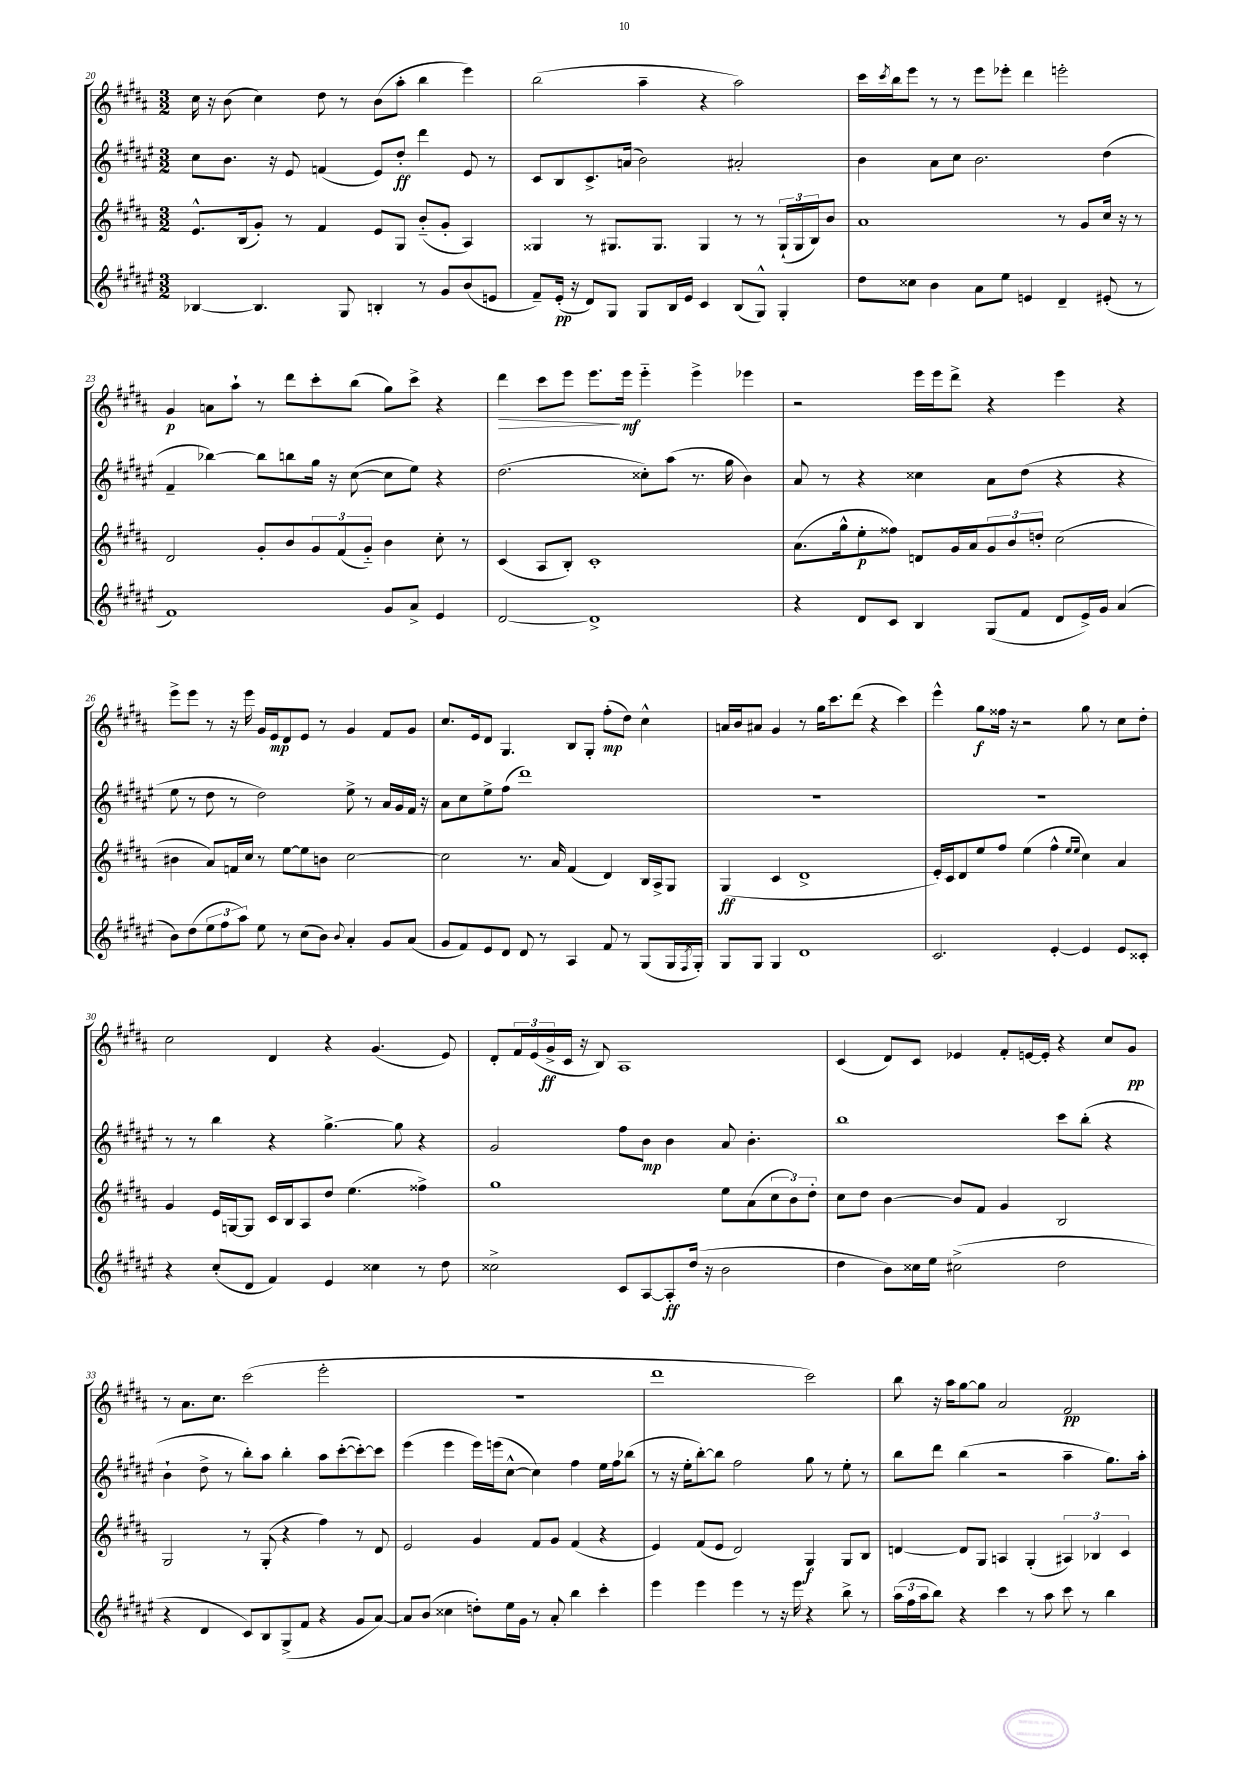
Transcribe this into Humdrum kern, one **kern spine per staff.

**kern	**dynam	**kern	**dynam	**kern	**dynam	**kern	**dynam
*part4	*part4	*part3	*part3	*part2	*part2	*part1	*part1
*staff4	*staff4	*staff3	*staff3	*staff2	*staff2	*staff1	*staff1
*clefG2	*	*clefG2	*	*clefG2	*	*clefG2	*
*k[f#c#g#d#a#e#]	*	*k[f#c#g#d#a#]	*	*k[f#c#g#d#a#e#]	*	*k[f#c#g#d#a#]	*
*M3/2	*	*M3/2	*	*M3/2	*	*M3/2	*
=20	=20	=20	=20	=20	=20	=20	=20
[4B-X/	.	8.e^^/L	.	8cc#\L	.	16cc#\	.
.	.	.	.	.	.	16r	.
.	.	.	.	8.b\J	.	(8b\	.
.	.	(16B/k	.	.	.	.	.
4.B-/]	.	8g#'/J)	.	.	.	4cc#\)	.
.	.	.	.	16r	.	.	.
.	.	8r	.	8e#/	.	.	.
.	.	4f#/	.	(4fn/	.	8dd#\	.
8G#/	.	.	.	.	.	8r	.
4Bn'/	.	8e/L	.	8e#/L)	.	(8b\L	.
.	.	8G#/J	.	8dd#'/J	ff	8aa#'\J	.
8r	.	(8b/L	.	4ddd#\	.	4bb\	.
8g#/L	.	8g#'/J	.	.	.	.	.
(8b/	.	4A#/)	.	8e#/	.	4eee\)	.
8en/J	.	.	.	8r	.	.	.
=21	=21	=21	=21	=21	=21	=21	=21
8f#~/L)	.	4G##X/	.	8c#/L	.	(2bb\	.
(16e#'/Jk	pp	.	.	8B/	.	.	.
16r	.	.	.	.	.	.	.
8d#/L)	.	8r	.	8.c#^/	.	.	.
8G#/J	.	8.G#X/L	.	.	.	.	.
.	.	.	.	(16an/Jk	.	.	.
8G#/L	.	.	.	2b\)	.	4aa#~\	.
.	.	8.G#/J	.	.	.	.	.
16B/L	.	.	.	.	.	.	.
16e#/JJ	.	.	.	.	.	.	.
4c#/	.	4G#/	.	.	.	4r	.
(8B/L	.	8r	.	2a#X'/	.	2aa#\)	.
8G#^^/J)	.	8r	.	.	.	.	.
4G#'/	.	(24G#`/LL	.	.	.	.	.
.	.	24G#/	.	.	.	.	.
.	.	24B/J)	.	.	.	.	.
.	.	8b/J	.	.	.	.	.
=22	=22	=22	=22	=22	=22	=22	=22
8dd#\L	.	1a#	.	4b\	.	16ccc#\LL	.
.	.	.	.	.	.	8qccc#/	.
.	.	.	.	.	.	16bb\J	.
8cc##X\J	.	.	.	.	.	8eee\J	.
4b\	.	.	.	8a#\L	.	8r	.
.	.	.	.	8cc#\J	.	8r	.
8a#\L	.	.	.	2.b\	.	8eee\L	.
8ee#\J	.	.	.	.	.	8eee-X'\J	.
4en/	.	.	.	.	.	4ddd#\	.
4d#~/	.	8r	.	.	.	2eeen'\	.
.	.	8g#/L	.	.	.	.	.
(8e#X'/	.	16cc#/Jk	.	(4dd#\	.	.	.
.	.	16r	.	.	.	.	.
8r	.	8r	.	.	.	.	.
!!LO:LB:g=z
=23	=23	=23	=23	=23	=23	=23	=23
1f#)	.	2d#/	.	4f#~/	.	4g#/	p
.	.	.	.	[4bb-X\)	.	8an\L	.
.	.	.	.	.	.	8aa#`\J	.
.	.	8g#'/L	.	8bb-\L]	.	8r	.
.	.	8b/	.	8bbn\	.	8ddd#\L	.
.	.	12g#/	.	16gg#\Jk	.	8ccc#'\	.
.	.	.	.	16r	.	.	.
.	.	(12f#/	.	.	.	.	.
.	.	.	.	([8cc#\	.	(8bb\J	.
.	.	12g#/J)	.	.	.	.	.
8g#/L	.	4b\	.	8cc#\L]	.	8gg#\L)	.
8a#^/J	.	.	.	8ee#\J)	.	8ccc#^\J	.
4e#/	.	8cc#'\	.	4r	.	4r	.
.	.	8r	.	.	.	.	.
=24	=24	=24	=24	=24	=24	=24	=24
!	!	!	!	!	!	!	!LO:HP:b
[2d#/	.	(4c#/	.	(2.dd#\	.	4ddd#\	>
.	.	8A#/L	.	.	.	8ccc#\L	.
.	.	8B'/J)	.	.	.	8eee\J	.
1d#^]	.	1c#'	.	.	.	8.eee\L	.
.	.	.	.	.	.	16eee\Jk	] mf
.	.	.	.	8cc##X'\L)	.	4eee\	.
.	.	.	.	(8aa#\J	.	.	.
.	.	.	.	8.r	.	4eee^\	.
.	.	.	.	16gg#\	.	.	.
.	.	.	.	4b\)	.	4eee-X\	.
=25	=25	=25	=25	=25	=25	=25	=25
4r	.	(8.a#\L	.	8a#/	.	2r	.
.	.	.	.	8r	.	.	.
.	.	16gg#^^\k	.	.	.	.	.
8d#/L	.	8ee'\	p	4r	.	.	.
8c#/J	.	8ff##X\J)	.	.	.	.	.
4B/	.	8dn/L	.	4cc##X\	.	16eee\LL	.
.	.	.	.	.	.	16eee\J	.
.	.	16g#/L	.	.	.	8ddd#^\J	.
.	.	16a#/J	.	.	.	.	.
(8G#/L	.	12g#/	.	8a#\L	.	4r	.
.	.	12b/	.	.	.	.	.
8f#/J	.	.	.	(8dd#\J	.	.	.
.	.	12ddn'/J	.	.	.	.	.
8d#/L	.	(2cc#\	.	4r	.	4eee\	.
16e#^/L)	.	.	.	.	.	.	.
16g#/JJ	.	.	.	.	.	.	.
(4a#/	.	.	.	4r	.	4r	.
!!LO:LB:g=z
=26	=26	=26	=26	=26	=26	=26	=26
8b\L)	.	4b#X\	.	8ee#\	.	8eee^\L	.
(8dd#\	.	.	.	8r	.	8eee\J	.
12ee#\	.	8a#/L)	.	8dd#\	.	8r	.
12ff#\	.	.	.	.	.	.	.
.	.	16fn/L	.	8r	.	16r	.
12aa#\J)	.	.	.	.	.	.	.
.	.	16cc#/JJ	.	.	.	16eee\	.
8ee#\	.	8r	.	2dd#\)	.	16g#/LL	.
.	.	.	.	.	.	16e/J	mp
8r	.	[8ee\L	.	.	.	8d#/	.
(8cc#\L	.	8ee\]	.	.	.	8e/J	.
8b\J)	.	8bn\J	.	.	.	8r	.
8qqb/	.	.	.	.	.	.	.
4a#'/	.	[2cc#\	.	8ee#^\	.	4g#/	.
.	.	.	.	8r	.	.	.
8g#/L	.	.	.	16a#/LL	.	8f#/L	.
.	.	.	.	16g#/	.	.	.
(8a#/J	.	.	.	16f#/JJ	.	8g#/J	.
.	.	.	.	16r	.	.	.
=27	=27	=27	=27	=27	=27	=27	=27
8g#/L	.	2cc#\]	.	8a#\L	.	8.cc#/L	.
8f#/)	.	.	.	8cc#\	.	.	.
.	.	.	.	.	.	16e/k	.
8e#/	.	.	.	8ee#^\	.	8d#/J	.
8d#/J	.	.	.	(8ff#\J	.	4.G#/	.
8d#/	.	8.r	.	1ddd#)	.	.	.
8r	.	.	.	.	.	.	.
.	.	16a#/	.	.	.	.	.
4A#/	.	(4f#/	.	.	.	8B/L	.
.	.	.	.	.	.	8G#'/J	.
8f#/	.	4d#/)	.	.	.	(8ff#'\L	mp
8r	.	.	.	.	.	8dd#\J)	.
(8G#/L	.	16B/LL	.	.	.	4cc#^^\	.
.	.	16A#^/J	.	.	.	.	.
16G#/L	.	8G#/J	.	.	.	.	.
8qF#/	.	.	.	.	.	.	.
16G#'/JJ)	.	.	.	.	.	.	.
=28	=28	=28	=28	=28	=28	=28	=28
8G#/L	.	(4G#/	ff	1.r	.	16an/LL	.
.	.	.	.	.	.	16b/J	.
8G#/J	.	.	.	.	.	8a#X/J	.
4G#/	.	4c#/	.	.	.	4g#/	.
1d#	.	1d#^	.	.	.	8r	.
.	.	.	.	.	.	16gg#\KL	.
.	.	.	.	.	.	8.ccc#\	.
.	.	.	.	.	.	(8ddd#\J	.
.	.	.	.	.	.	4r	.
.	.	.	.	.	.	4ccc#\)	.
=29	=29	=29	=29	=29	=29	=29	=29
2.c#/	.	16e'/LL)	.	1.r	.	4eee^^\	.
.	.	16c#/J	.	.	.	.	.
.	.	8d#/	.	.	.	.	.
.	.	8ee/	.	.	.	8gg#\L	f
.	.	8ff#/J	.	.	.	16ff##X\Jk	.
.	.	.	.	.	.	16r	.
.	.	(4ee\	.	.	.	2r	.
[4e#'/	.	4ff#^^\	.	.	.	.	.
.	.	16qqee/LL	.	.	.	.	.
.	.	16qqee/JJ	.	.	.	.	.
4e#/]	.	4cc#\)	.	.	.	8gg#\	.
.	.	.	.	.	.	8r	.
8e#/L	.	4a#/	.	.	.	8cc#\L	.
8c##X'/J	.	.	.	.	.	8dd#'\J	.
!!LO:LB:g=z
=30	=30	=30	=30	=30	=30	=30	=30
4r	.	4g#/	.	8r	.	2cc#\	.
.	.	.	.	8r	.	.	.
(8cc#'/L	.	16e/LL	.	4bb\	.	.	.
.	.	[16Gn/J	.	.	.	.	.
8d#/J	.	8G/J]	.	.	.	.	.
4f#/)	.	16c#/LL	.	4r	.	4d#/	.
.	.	16B/J	.	.	.	.	.
.	.	8A#/	.	.	.	.	.
4e#/	.	8dd#/J	.	[4.gg#^\	.	4r	.
.	.	(4.ee\	.	.	.	.	.
4cc##X\	.	.	.	.	.	(4.g#/	.
.	.	.	.	8gg#\]	.	.	.
8r	.	4ff##X^\)	.	4r	.	.	.
8dd#\	.	.	.	.	.	8e/)	.
=31	=31	=31	=31	=31	=31	=31	=31
2cc##X^\	.	1gg#	.	2g#/	.	8d#'/L	.
.	.	.	.	.	.	24f#/L	.
.	.	.	.	.	.	(24e/	.
.	.	.	.	.	.	24g#^/	ff
.	.	.	.	.	.	16c#/JJ	.
.	.	.	.	.	.	16r	.
.	.	.	.	.	.	8B/)	.
8c#/L	.	.	.	8ff#\L	.	1A#	.
[8A#/	.	.	.	8b\J	mp	.	.
8A#'/]	ff	.	.	4b\	.	.	.
(16dd#/Jk	.	.	.	.	.	.	.
16r	.	.	.	.	.	.	.
2b\	.	8ee\L	.	8a#/	.	.	.
.	.	(8a#\	.	4.b'\	.	.	.
.	.	12cc#\	.	.	.	.	.
.	.	12b\)	.	.	.	.	.
.	.	12dd#'\J	.	.	.	.	.
=32	=32	=32	=32	=32	=32	=32	=32
4dd#\	.	8cc#\L	.	1bb	.	(4c#/	.
.	.	8dd#\J	.	.	.	.	.
8b\L)	.	[4b\	.	.	.	8d#/L)	.
16cc##X\L	.	.	.	.	.	8c#/J	.
16ee#\JJ	.	.	.	.	.	.	.
(2cc#X^\	.	8b/L]	.	.	.	4e-X/	.
.	.	8f#/J	.	.	.	.	.
.	.	4g#/	.	.	.	8f#'/L	.
.	.	.	.	.	.	[16en/L	.
.	.	.	.	.	.	16e'/JJ]	.
2dd#\	.	2B/	.	8ccc#\L	.	4r	.
.	.	.	.	(8bb'\J	.	.	.
.	.	.	.	4r	.	8cc#/L	.
.	.	.	.	.	.	8g#/J	pp
!!LO:LB:g=z
=33	=33	=33	=33	=33	=33	=33	=33
4r	.	2G#/	.	4b`\	.	8r	.
.	.	.	.	.	.	8.a#\L	.
4d#/	.	.	.	8dd#^\	.	.	.
.	.	.	.	.	.	8.cc#\J	.
.	.	.	.	8r	.	.	.
8c#/L)	.	8r	.	8bb'\L)	.	(2ccc#\	.
8B/	.	(8G#'/	.	8aa#\J	.	.	.
(8G#^/	.	4r	.	4bb'\	.	.	.
8f#/J	.	.	.	.	.	.	.
4r	.	4ff#\)	.	8aa#\L	.	2eee'\	.
.	.	.	.	([8ccc#'\	.	.	.
8g#/L	.	8r	.	8ccc#'\_)	.	.	.
[8a#/J)	.	8d#/	.	8ccc#\J]	.	.	.
=34	=34	=34	=34	=34	=34	=34	=34
8a#/L]	.	2e/	.	(4eee#\	.	1.r	.
(8b/J	.	.	.	.	.	.	.
4cc##X\	.	.	.	4eee#\	.	.	.
8ddn'\L)	.	4g#/	.	16eee#\LL)	.	.	.
.	.	.	.	(16eeen\J	.	.	.
16ee#\L	.	.	.	[8cc#^^\J	.	.	.
16g#\JJ	.	.	.	.	.	.	.
8r	.	8f#/L	.	4cc#\])	.	.	.
8a#'/	.	8g#/J	.	.	.	.	.
4bb\	.	(4f#/	.	4ff#\	.	.	.
4ccc#'\	.	4r	.	16ee#\LL	.	.	.
.	.	.	.	16ff#\J	.	.	.
.	.	.	.	(8bb-X\J	.	.	.
=35	=35	=35	=35	=35	=35	=35	=35
4eee#\	.	4e/)	.	8r	.	1ddd#	.
.	.	.	.	16r	.	.	.
.	.	.	.	16ee#'\KL	.	.	.
4eee#\	.	(8f#/L	.	[8bb'\)	.	.	.
.	.	8e/J	.	8bb\J]	.	.	.
4eee#\	.	2d#/)	.	2ff#\	.	.	.
8r	.	.	.	.	.	.	.
16r	.	.	.	.	.	.	.
16eee#\	.	.	.	.	.	.	.
4r	.	4G#/	f	8gg#\	.	2ccc#\)	.
.	.	.	.	8r	.	.	.
8bb^\	.	8G#/L	.	8ee#'\	.	.	.
8r	.	8B/J	.	8r	.	.	.
=36	=36	=36	=36	=36	=36	=36	=36
(24aa#\LL	.	[4dn/	.	8bb\L	.	8bb\	.
24ff#\	.	.	.	.	.	.	.
24aa#\J	.	.	.	.	.	.	.
8bb\J)	.	.	.	8ddd#\J	.	16r	.
.	.	.	.	.	.	16aa#\KL	.
4r	.	8d/L]	.	(4bb\	.	[8gg#\	.
.	.	8G#/J	.	.	.	8gg#\J]	.
4ccc#\	.	4An/	.	2r	.	2a#/	.
8r	.	(4G#'/	.	.	.	.	.
8aa#\	.	.	.	.	.	.	.
8ccc#\	.	6A#X/)	.	4aa#~\	.	2f#/	pp
8r	.	.	.	.	.	.	.
.	.	6B-X/	.	.	.	.	.
4bb\	.	.	.	8.gg#\L)	.	.	.
.	.	6c#/	.	.	.	.	.
.	.	.	.	16aa#'\Jk	.	.	.
==	==	==	==	==	==	==	==
*-	*-	*-	*-	*-	*-	*-	*-
